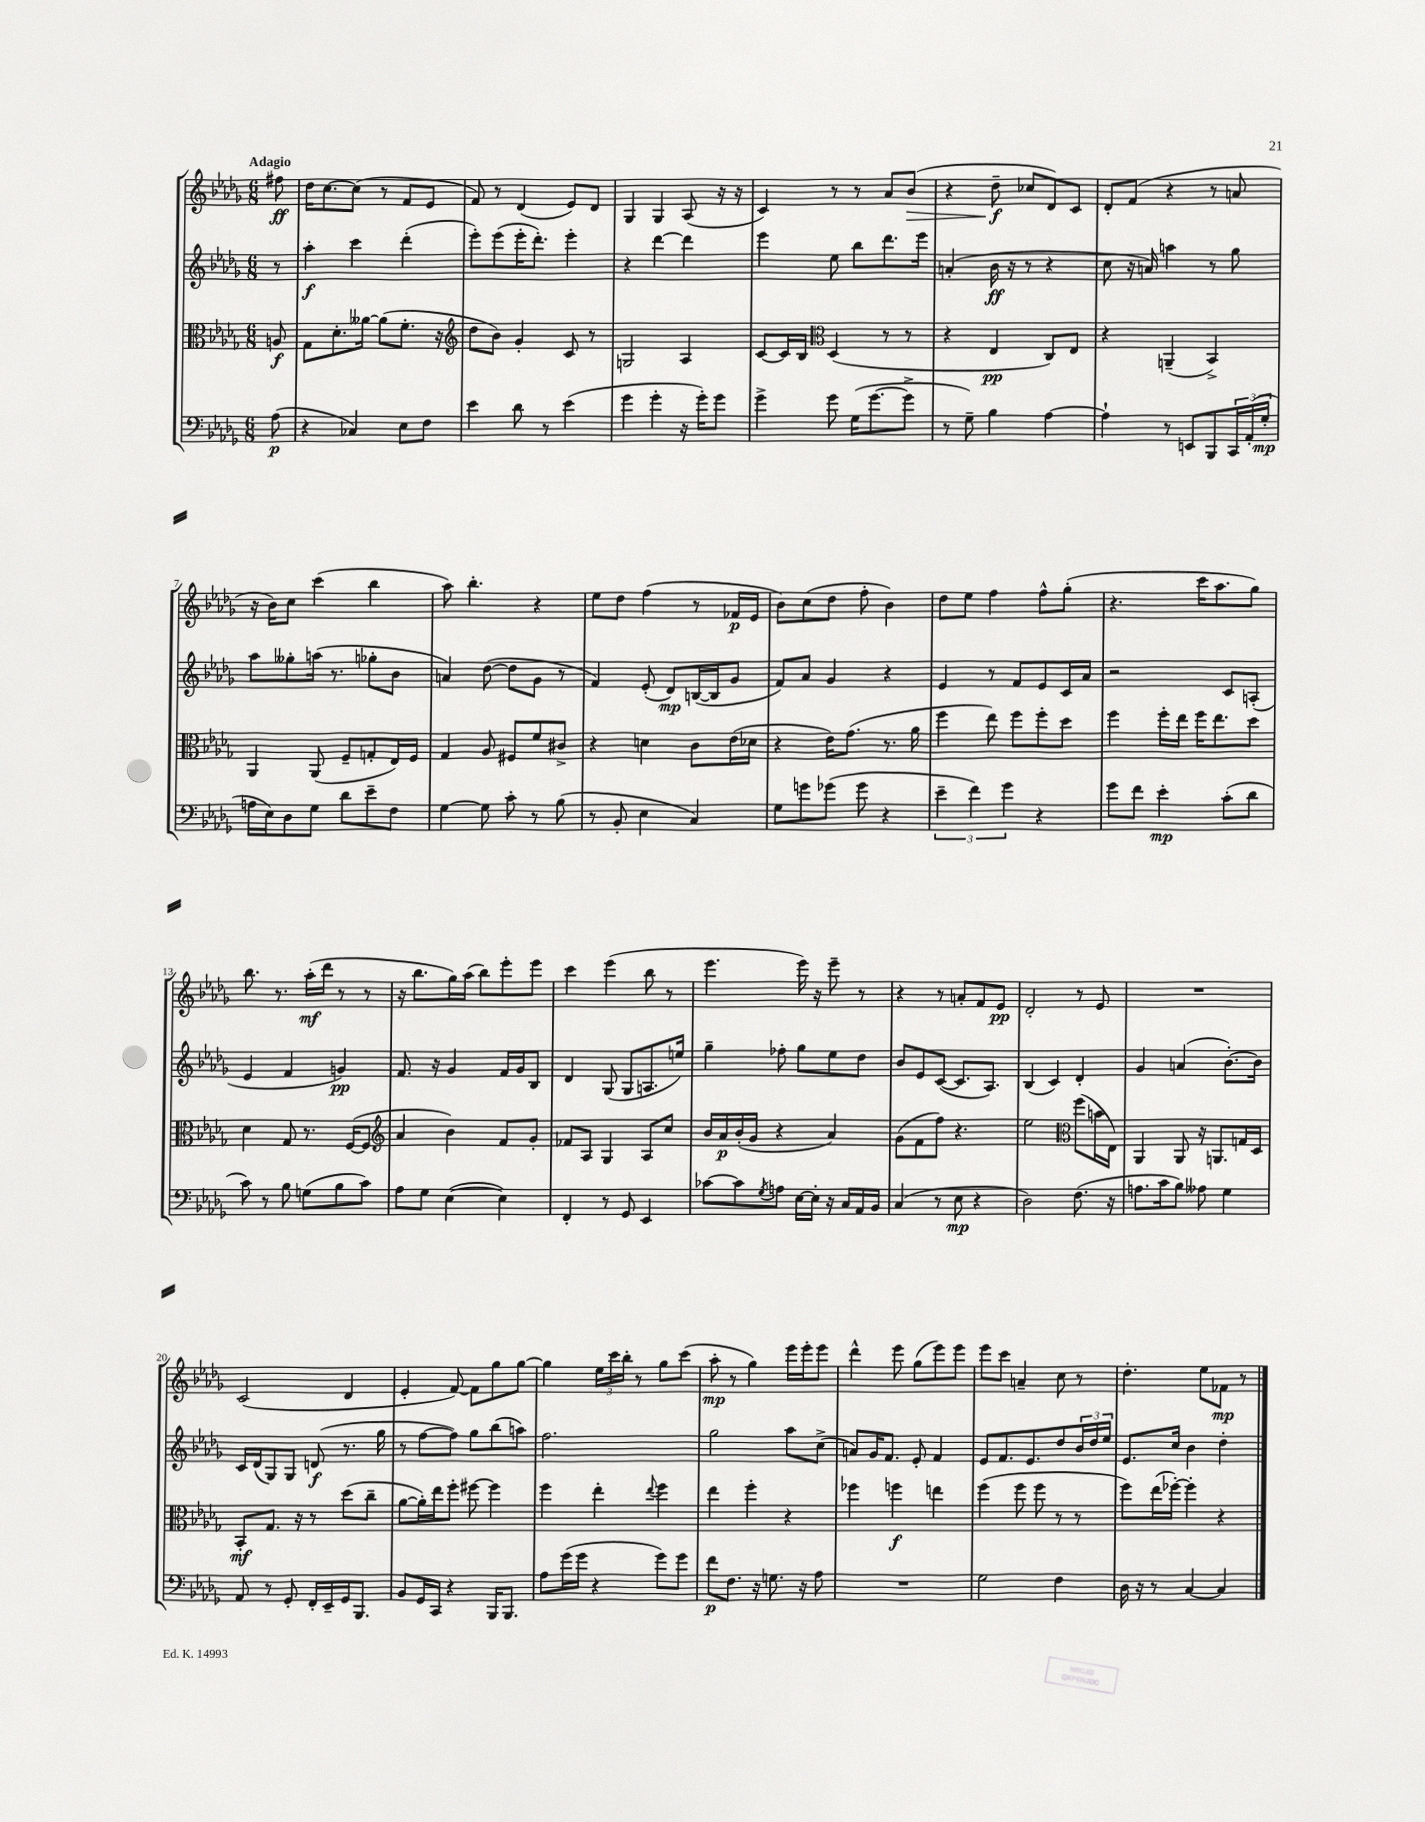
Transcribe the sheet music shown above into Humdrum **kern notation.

**kern	**kern	**kern	**kern
*staff4	*staff3	*staff2	*staff1
*clefF4	*clefC3	*clefG2	*clefG2
*k[b-e-a-d-g-]	*k[b-e-a-d-g-]	*k[b-e-a-d-g-]	*k[b-e-a-d-g-]
*M6/8	*M6/8	*M6/8	*M6/8
(8A-	8A	8r	8ff#
=	=	=	=
4r	8G-	4aa-'	16dd-
.	.	.	[8.cc
.	8.d-'	.	.
4C-)	.	4ccc	(8cc]
.	[16a--	.	.
.	(8a--]	.	8r
8E-	8.f'	(4ddd-'	8f
8F	.	.	8e-
.	16r	.	.
=	=	=	=
*	*clefG2	*	*
4e-	8dd-	8eee-')	8f)
.	8b-)	(8eee-	8r
8d-	4g-'	16eee-'	(4d-
.	.	8.ddd-')	.
8r	.	.	.
(4e-	8c	4eee-'	8e-)
.	8r	.	8d-
=	=	=	=
4g-	2G	4r	4G-
4g-'	.	[4ddd-	4G-
16r	4A-	4ddd-]	(8A-
16g-')	.	.	.
8g-	.	.	16r
.	.	.	16r
=	=	=	=
4g-^	[8c	4eee-	4c)
.	16c]	.	.
.	16B-	.	.
*	*clefC3	*	*
8g-	(4D-	8ee-	8r
(16G-	.	8bb-	8r
[8.g-	.	.	.
.	8r	8.ddd-	8a-
8g-^]	8r	.	(8b-
.	.	16eee-	.
=	=	=	=
8r	4r	(4a'	4r
8G-~)	.	.	.
4B-	4E-	16b-	8dd-~
.	.	16r	.
.	.	8r	8cc-
[4A-	8C)	4r	8d-)
.	8E-	.	8c
=	=	=	=
4A-`]	4r	8cc	8d-'
.	.	16r	(8f
.	.	16a)	.
8r	(4AA~	4aa	4r
8EE	.	.	.
8BBB-	4BB-^)	8r	8r
24CC	.	8gg-	8a
(24AA-'	.	.	.
24G-'	.	.	.
=	=	=	=
16A	4AA-	8aa-	16r
16E-)	.	.	16b-)
8D-	.	8gg--'	8cc
8G-	(8AA-	(16aa	(4ccc
.	.	8.r	.
8d-	8F~	.	.
8e-~	8G'	8gg-'	4bb-
8F	16E-)	8b-	.
.	16F	.	.
=	=	=	=
[4G-	4G-	4a)	8aa-)
.	.	.	4.bb-'
8G-]	8A-	([8dd-	.
8c'	8F#	8dd-]	.
8r	8f	8g-	4r
(8B-	8c#^	8r	.
=	=	=	=
8r	4r	4f)	8ee-
8BB-'	.	.	8dd-
4E-	4d	(8e-'	(4ff
.	.	8d-)	.
4C)	8c	([16B	8r
.	.	16B]	.
.	(16e-	8g-	16f-
.	16d-	.	16e-
=	=	=	=
8G-	4r	8f)	8b-)
8g	.	8a-	(8cc
(8g-	16e-)	4g-	8dd-
.	(8.g-	.	.
8g-	.	.	8ff'
4r	8.r	4r	4b-)
.	16a-	.	.
=	=	=	=
6e-~	4ff	4e-	8dd-
.	.	.	8ee-
6f)	.	.	.
.	8ee-)	8r	4ff
6g-	.	.	.
.	8ff	8f	.
4r	8ff'	8e-	8ff^^
.	8dd-	16c	(8gg-'
.	.	16a-	.
=	=	=	=
8g-	4ff	2r	4.r
8f	.	.	.
4e-'	16ff'	.	.
.	16ee-	.	.
.	16ff	.	16ccc
.	8.ee-	.	8.aa-
(8c'	.	8c	.
8d-	8dd-	(8A'	8gg-)
=	=	=	=
8c)	4d-	4e-	8.bb-
8r	.	.	.
.	.	.	8.r
8B-	8G-	4f	.
(8G	8.r	.	(16aa-'
.	.	.	16ddd-
8B-	.	4g)	8r
.	([16F	.	.
8c)	8F]	.	8r
=	=	=	=
*	*clefG2	*	*
8A-	4a-	8.f	16r
.	.	.	8.bb-
8G-	.	.	.
.	.	16r	.
([4E-	4b-)	4g-	16gg-)
.	.	.	(16aa-
.	.	.	8bb-)
4E-])	8f	16f	8eee-'
.	.	16g-	.
.	8g-'	8B-	8eee-
=	=	=	=
4FF'	8f-	4d-	4ccc
.	8A-	.	.
8r	4G-	(8G-	(4eee-
8GG-	.	8G-	.
4EE-	8A-	8.A	8bb-
.	8cc	.	8r
.	.	16ee)	.
=	=	=	=
[8c-	16b-	4gg-~	4.eee-
.	16a-	.	.
8c-]	(16b-'	.	.
.	16g-	.	.
8qG-	.	.	.
8A	4r	8ff-'	.
[16E-	.	8gg-	16eee-)
16E-']	.	.	16r
16r	4a-)	8ee-	8eee-~
16C	.	.	.
16AA-	.	8dd-	8r
16BB-	.	.	.
=	=	=	=
(4C	(8g-	8b-	4r
.	8f	8e-	.
8r	8ff)	([8c	8r
8E-	4.r	8.c]	8a'
4r	.	.	8f
.	.	8.A-)	.
.	.	.	8e-
=	=	=	=
2D-)	2ee-	(4B-	2d-'
.	.	4c)	.
*	*clefC3	*	*
(8.F	(8ff	4d-'	8r
.	16b	.	8e-
16r	16E-)	.	.
=	=	=	=
8.A	4AA-	4g-	2.r
16c	.	.	.
8B-)	8AA-	(4a	.
8A--	16r	.	.
.	8.AA	.	.
4G-	.	[8.b-')	.
.	16G	.	.
.	16D-	16b-]	.
=	=	=	=
8AA-	8BB-'	16c	(2c
.	.	(16d-	.
8r	8.G-	8G-)	.
8GG-'	.	8G-	.
.	16r	.	.
16FF'	8r	(8d	.
16EE-~	.	.	.
16GG-	(8dd-	8.r	4d-
8.BBB-	.	.	.
.	8cc~	.	.
.	.	16gg-	.
=	=	=	=
8BB-	[8a-	8r	4e-'
16GG-	16a-'])	[8ff	.
16CC	16ee-	.	.
4r	8ff'	8ff])	[8f)
.	[8ff#	8gg-	8f]
16BBB-	4ff#]	(8bb-	8gg-
8.BBB-	.	.	.
.	.	8aa)	[8gg-
=	=	=	=
8A-	4ff	2.ff	4gg-]
(16g-	.	.	.
16g-	.	.	.
4r	4ee-'	.	24ee-
.	.	.	24ccc
.	.	.	24bb-'
.	.	.	8r
.	8qqee-	.	.
8g-)	4ff	.	8gg-
8g-	.	.	(8ccc
=	=	=	=
8f	4ee-	2gg-	8aa-'
8.F	.	.	8r
.	4ff'	.	4gg-)
16r	.	.	.
8.G	.	.	.
.	4r	8aa-	16eee-
16r	.	.	16eee-'
8A-	.	(8cc^	8eee-
=	=	=	=
2.r	4ff-	8a)	4ddd-^^
.	.	16g-	.
.	.	8.f	.
.	4ff	.	8eee-
.	.	8e-'	(8gg-
.	4ee	4f	8eee-)
.	.	.	8eee-
=	=	=	=
2G-	(4ff	8e-	8eee-
.	.	8.f	8ccc
.	8ff	.	4a~
.	.	8.e-	.
.	8ff	.	.
4F	8r	8dd-	8cc
.	8r	24b-	8r
.	.	24dd-	.
.	.	24ee-	.
=	=	=	=
16D-	8ff)	8.e-	4.dd-'
16r	.	.	.
8r	(16ee-	.	.
.	[16ff-')	16cc	.
[4C	4ff-']	4b-	.
.	.	.	8ee-
4C]	4r	4dd-'	8f-
.	.	.	8r
==	==	==	==
*-	*-	*-	*-
